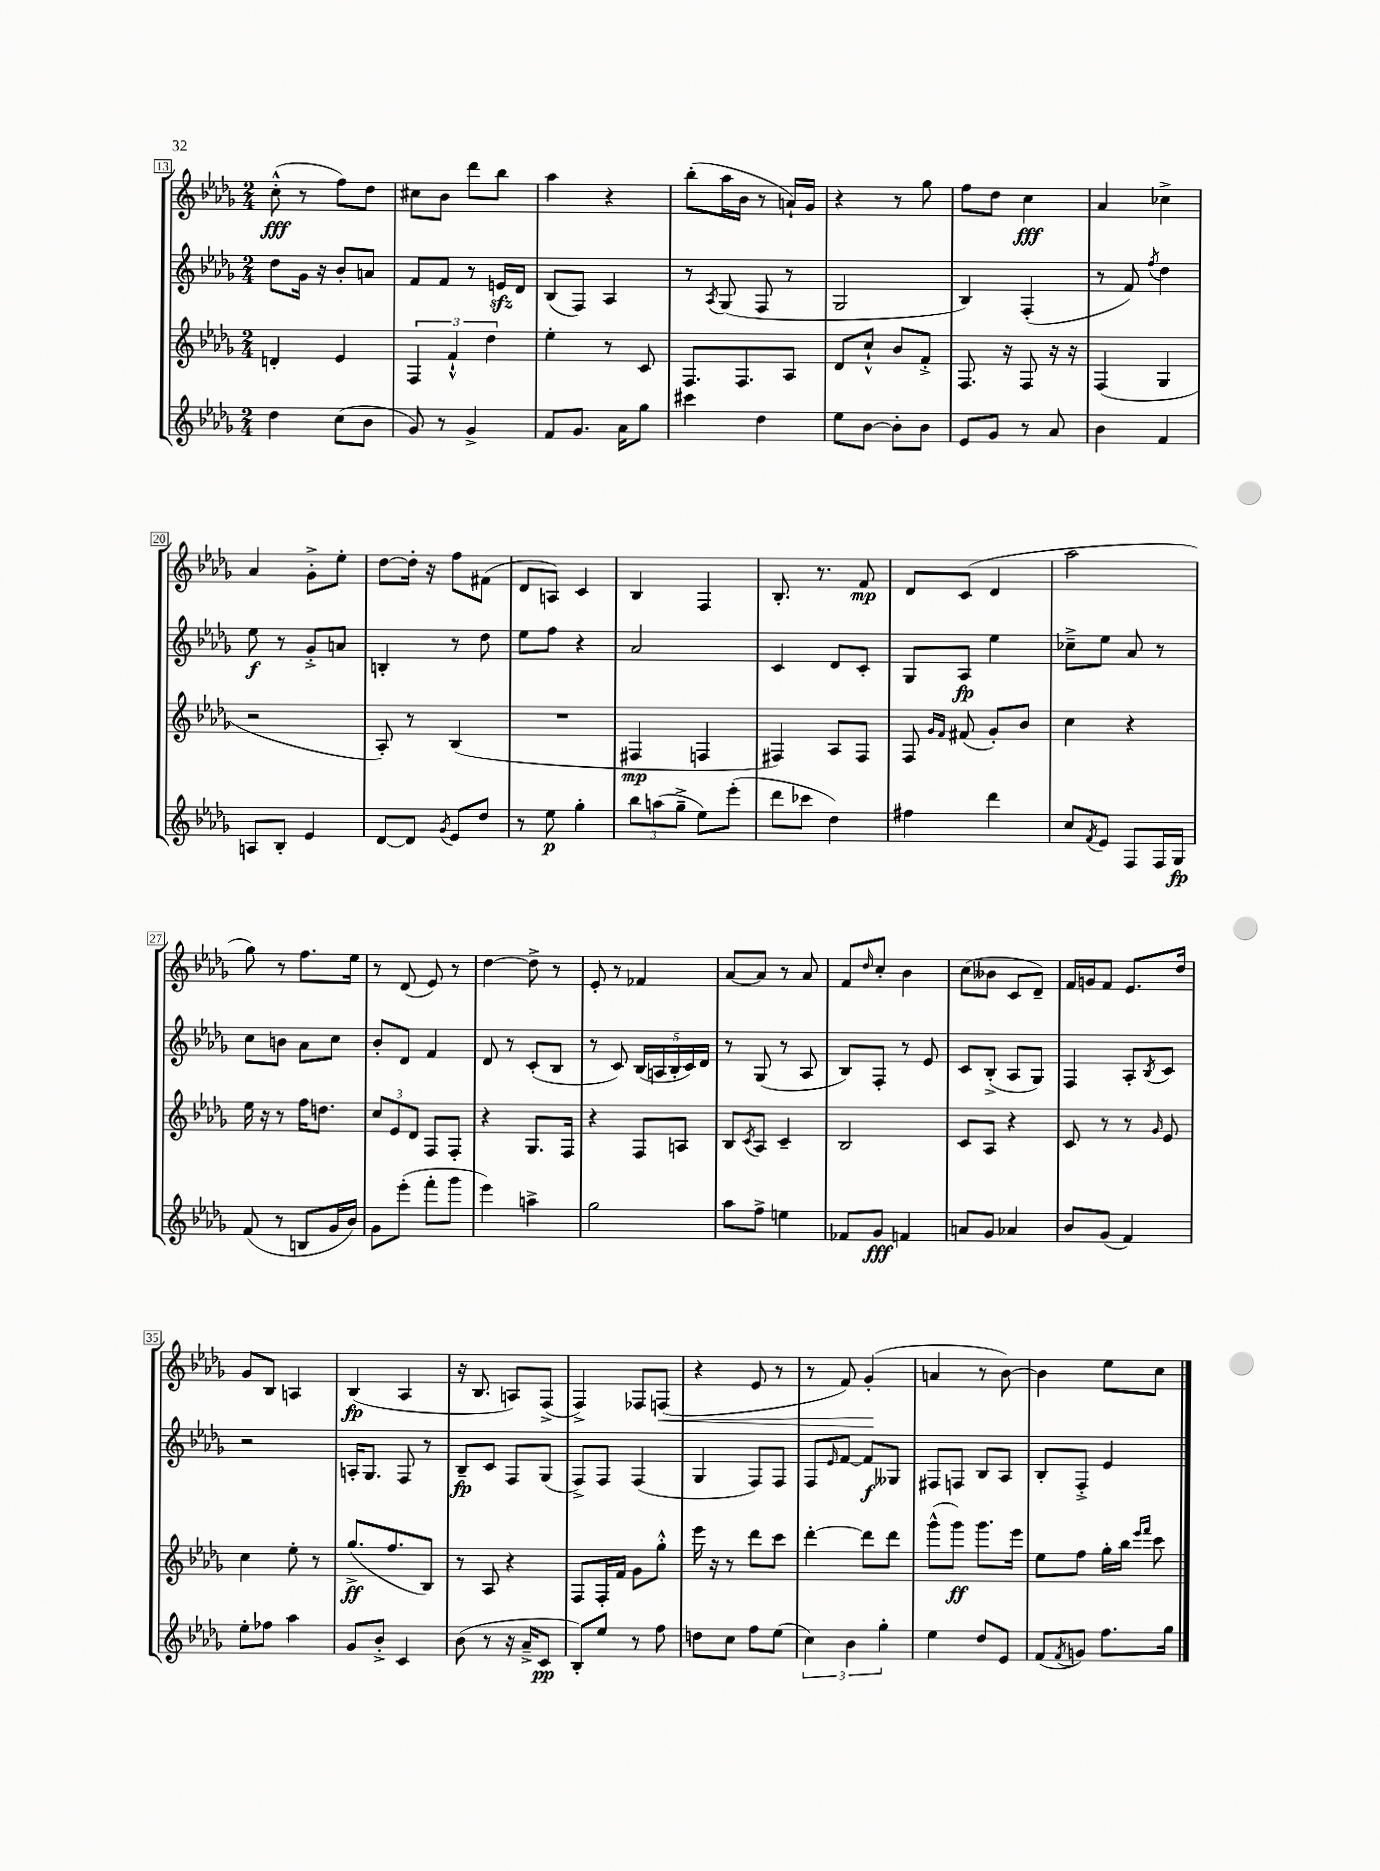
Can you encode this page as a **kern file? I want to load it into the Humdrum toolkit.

**kern	**kern	**kern	**kern
*staff4	*staff3	*staff2	*staff1
*clefG2	*clefG2	*clefG2	*clefG2
*k[b-e-a-d-g-]	*k[b-e-a-d-g-]	*k[b-e-a-d-g-]	*k[b-e-a-d-g-]
*M2/4	*M2/4	*M2/4	*M2/4
4dd-\	4d'/	8dd-\L	(8cc'^^\
.	.	16g-\Jk	8r
.	.	16r	.
(8cc\L	4e-/	8b-'/L	8ff\L)
8b-\J	.	8a/J	8dd-\J
=	=	=	=
8g-/)	6F/	8f/L	8cc#\L
8r	.	8f/J	8b-\J
.	6f`^^/	.	.
4g-^/	.	8r	8ddd-\L
.	6dd-\	.	.
.	.	16e/LL	8bb-\J
.	.	16d-/JJ	.
=	=	=	=
8f/L	4ee-'\	(8B-/L	4aa-\
8.g-/J	.	8F/J)	.
.	8r	4A-/	4r
16a-\LK	.	.	.
8gg-\J	8c/	.	.
=	=	=	=
4ccc#\	8.F/L	8r	(8bb-'\L
.	.	8qA-/	.
.	.	(8G-/	16aa-\L
.	8.F/	.	16b-\JJ
4dd-\	.	8F/	8r
.	8A-/J	8r	16a`/LL)
.	.	.	16g-/JJ
=	=	=	=
8ee-\L	8d-/L	2G-/	4r
[8b-\J	8cc`^^/J	.	.
8b-'\]L	8b-/L	.	8r
8b-\J	8f'^/J	.	8gg-\
=	=	=	=
8e-/L	8.F/	4B-/)	8ff\L
8g-/J	.	.	8dd-\J
.	16r	.	.
8r	8F/	(4F'/	4cc\
8a-/	16r	.	.
.	16r	.	.
=	=	=	=
4b-\	(4F/	8r	4a-/
.	.	8f/)	.
.	.	8qff/	.
4f/	4G-/	4dd-\	4cc-^\
=	=	=	=
8A/L	2r	8ee-\	4a-/
8B-'/J	.	8r	.
4e-/	.	8g-'^/L	8g-'^\L
.	.	8a/J	8ee-'\J
=	=	=	=
[8d-/L	8A-'/)	4B'/	[8dd-\L
8d-/]J	8r	.	16dd-'\]Jk
.	.	.	16r
8qg-/	.	.	.
8e-/L	(4B-/	8r	8ff\L
8dd-/J	.	8dd-\	(8f#\J
=	=	=	=
8r	2r	8ee-\L	8d-/L
8ee-\	.	8ff\J	8A/J)
4gg-'\	.	4r	4c/
=	=	=	=
12bb-\L	4F#/	2a-/	4B-/
(12aa\	.	.	.
12gg-~^\J	.	.	.
8ee-\L)	4F/	.	4F/
(8eee-'\J	.	.	.
=	=	=	=
8ddd-\L	4F#/)	4c/	8.B-'/
8ccc-\J	.	.	.
.	.	.	8.r
4dd-\)	8A-/L	8d-/L	.
.	8F#/J	8c'/J	8f/
=	=	=	=
4ff#\	8F/	8G-/L	8d-/L
.	16qqg-/LL	.	.
.	16qqf/JJ	.	.
.	(8f#/	8A-/J	(8c/J
4ddd-\	8g-'/L)	4ee-\	4d-/
.	8b-/J	.	.
=	=	=	=
8cc/L	4cc\	8cc-~^\L	2aa-\
8qf/	.	.	.
8e-/J	.	8ee-\J	.
8F/L	4r	8a-/	.
16F/L	.	8r	.
16G-/JJ	.	.	.
=	=	=	=
(8f/	16ee-\	8cc\L	8gg-\)
.	16r	.	.
8r	8r	8b\J	8r
8B/L	16ff\LK	8a-\L	8.ff\L
.	8.dd\J	.	.
16g-/L	.	8cc\J	.
16b-/JJ)	.	.	16ee-\Jk
=	=	=	=
8g-\L	12cc/L	8b-'/L	8r
.	12e-/	.	.
(8eee-'\J	.	8d-/J	(8d-/
.	12d-/J	.	.
8fff'\L	8F/L	4f/	8e-/)
8ggg-\J	8F'/J	.	8r
=	=	=	=
4eee-\)	4r	8d-/	[4dd-\
.	.	8r	.
4aa^\	8.G-/L	(8c'/L	8dd-^\]
.	.	8B-/J	8r
.	16F/Jk	.	.
=	=	=	=
2gg-\	4r	8r	8e-'/
.	.	8c/)	8r
.	8F/L	(20B-/LL	4f-/
.	.	20A/	.
.	.	20B-'/	.
.	8A/J	.	.
.	.	20c/)	.
.	.	20d-/JJ	.
=	=	=	=
8aa-\L	8B-/L	8r	[8a-/L
.	8qc/	.	.
8ff^\J	8A-/J	(8G-/	8a-/]J
4ee\	4c~/	8r	8r
.	.	8A-/	8a-/
=	=	=	=
8f-/L	2B-/	8B-/L)	8f/L
.	.	.	16qqdd-/
8g-/J	.	8F'/J	8cc'/J
4f/	.	8r	4b-\
.	.	8e-/	.
=	=	=	=
8a/L	8c/L	8c/L	(8cc\L
8g-/J	8A-/J	(8B-'^/J	8b--\J
4a-/	4r	8A-/L	8c/L
.	.	8G-/J)	8d-~/J)
=	=	=	=
8b-/L	8c/	4F/	16f/LL
.	.	.	16g/J
(8g-/J	8r	.	8f/J
4f/)	8r	8A-'/L	8.e-/L
.	16qqg-/	8qB-/	.
.	8e-/	8c/J	.
.	.	.	16dd-/Jk
=	=	=	=
8ee-'\L	4cc\	2r	8g-/L
8ff-\J	.	.	8B-/J
4aa-\	8ee-'\	.	4A/
.	8r	.	.
=	=	=	=
8g-/L	(8.gg-^/L	16A'/LK	(4B-/
.	.	8.G-/J	.
8b-'^/J	.	.	.
.	8.ff/	.	.
4c/	.	8F/	4A-/
.	8B-/J)	8r	.
=	=	=	=
(8b-\	8r	8B-~/L	16r
.	.	.	8.B-/
8r	8A-/	8c/J	.
16r	4r	8F/L	8A/L)
16a-~^/LK	.	.	.
8c/J	.	(8G-/J	(8F^/J
=	=	=	=
8B-'/L)	8F/L	8F^/L)	4F^/)
8ee-/J	16F'/L	8F/J	.
.	16f/JJ	.	.
8r	8g-\L	(4F/	8F-/L
8ff\	8gg-'^^\J	.	(8F/J
=	=	=	=
8dd\L	16eee-\	4G-/	4r
.	16r	.	.
8cc\J	8r	.	.
8ff\L	8ddd-\L	8F/L)	8e-/
(8ee-\J	8ccc\J	8F/J	8r
=	=	=	=
6cc\)	[4ddd-'\	8F/L	8r
.	.	16qqe-/	.
.	.	[8f/J	8f/)
6b-\	.	.	.
.	8ddd-\]L	8f/]L	(4g-'/
6gg-'\	.	.	.
.	8ddd-\J	8G--/J	.
=	=	=	=
4ee-\	(8ggg-^^\L	8F#/L	4a/
.	8ggg-\J)	8F/J	.
8dd-/L	8.ggg-\L	8B-/L	8r
8e-/J	.	8A-/J	[8b-\)
.	16eee-\Jk	.	.
=	=	=	=
(8f/L	8ee-\L	8B-'/L	4b-\]
8qf/	.	.	.
8g/J)	8ff\J	8F'^/J	.
8.ff\L	16gg-'\LL	4e-/	8ee-\L
.	16bb-\JJ	.	.
.	16qqeee-/LL	.	.
.	16qqfff/JJ	.	.
.	8ccc\	.	8cc\J
16gg-\Jk	.	.	.
==	==	==	==
*-	*-	*-	*-
